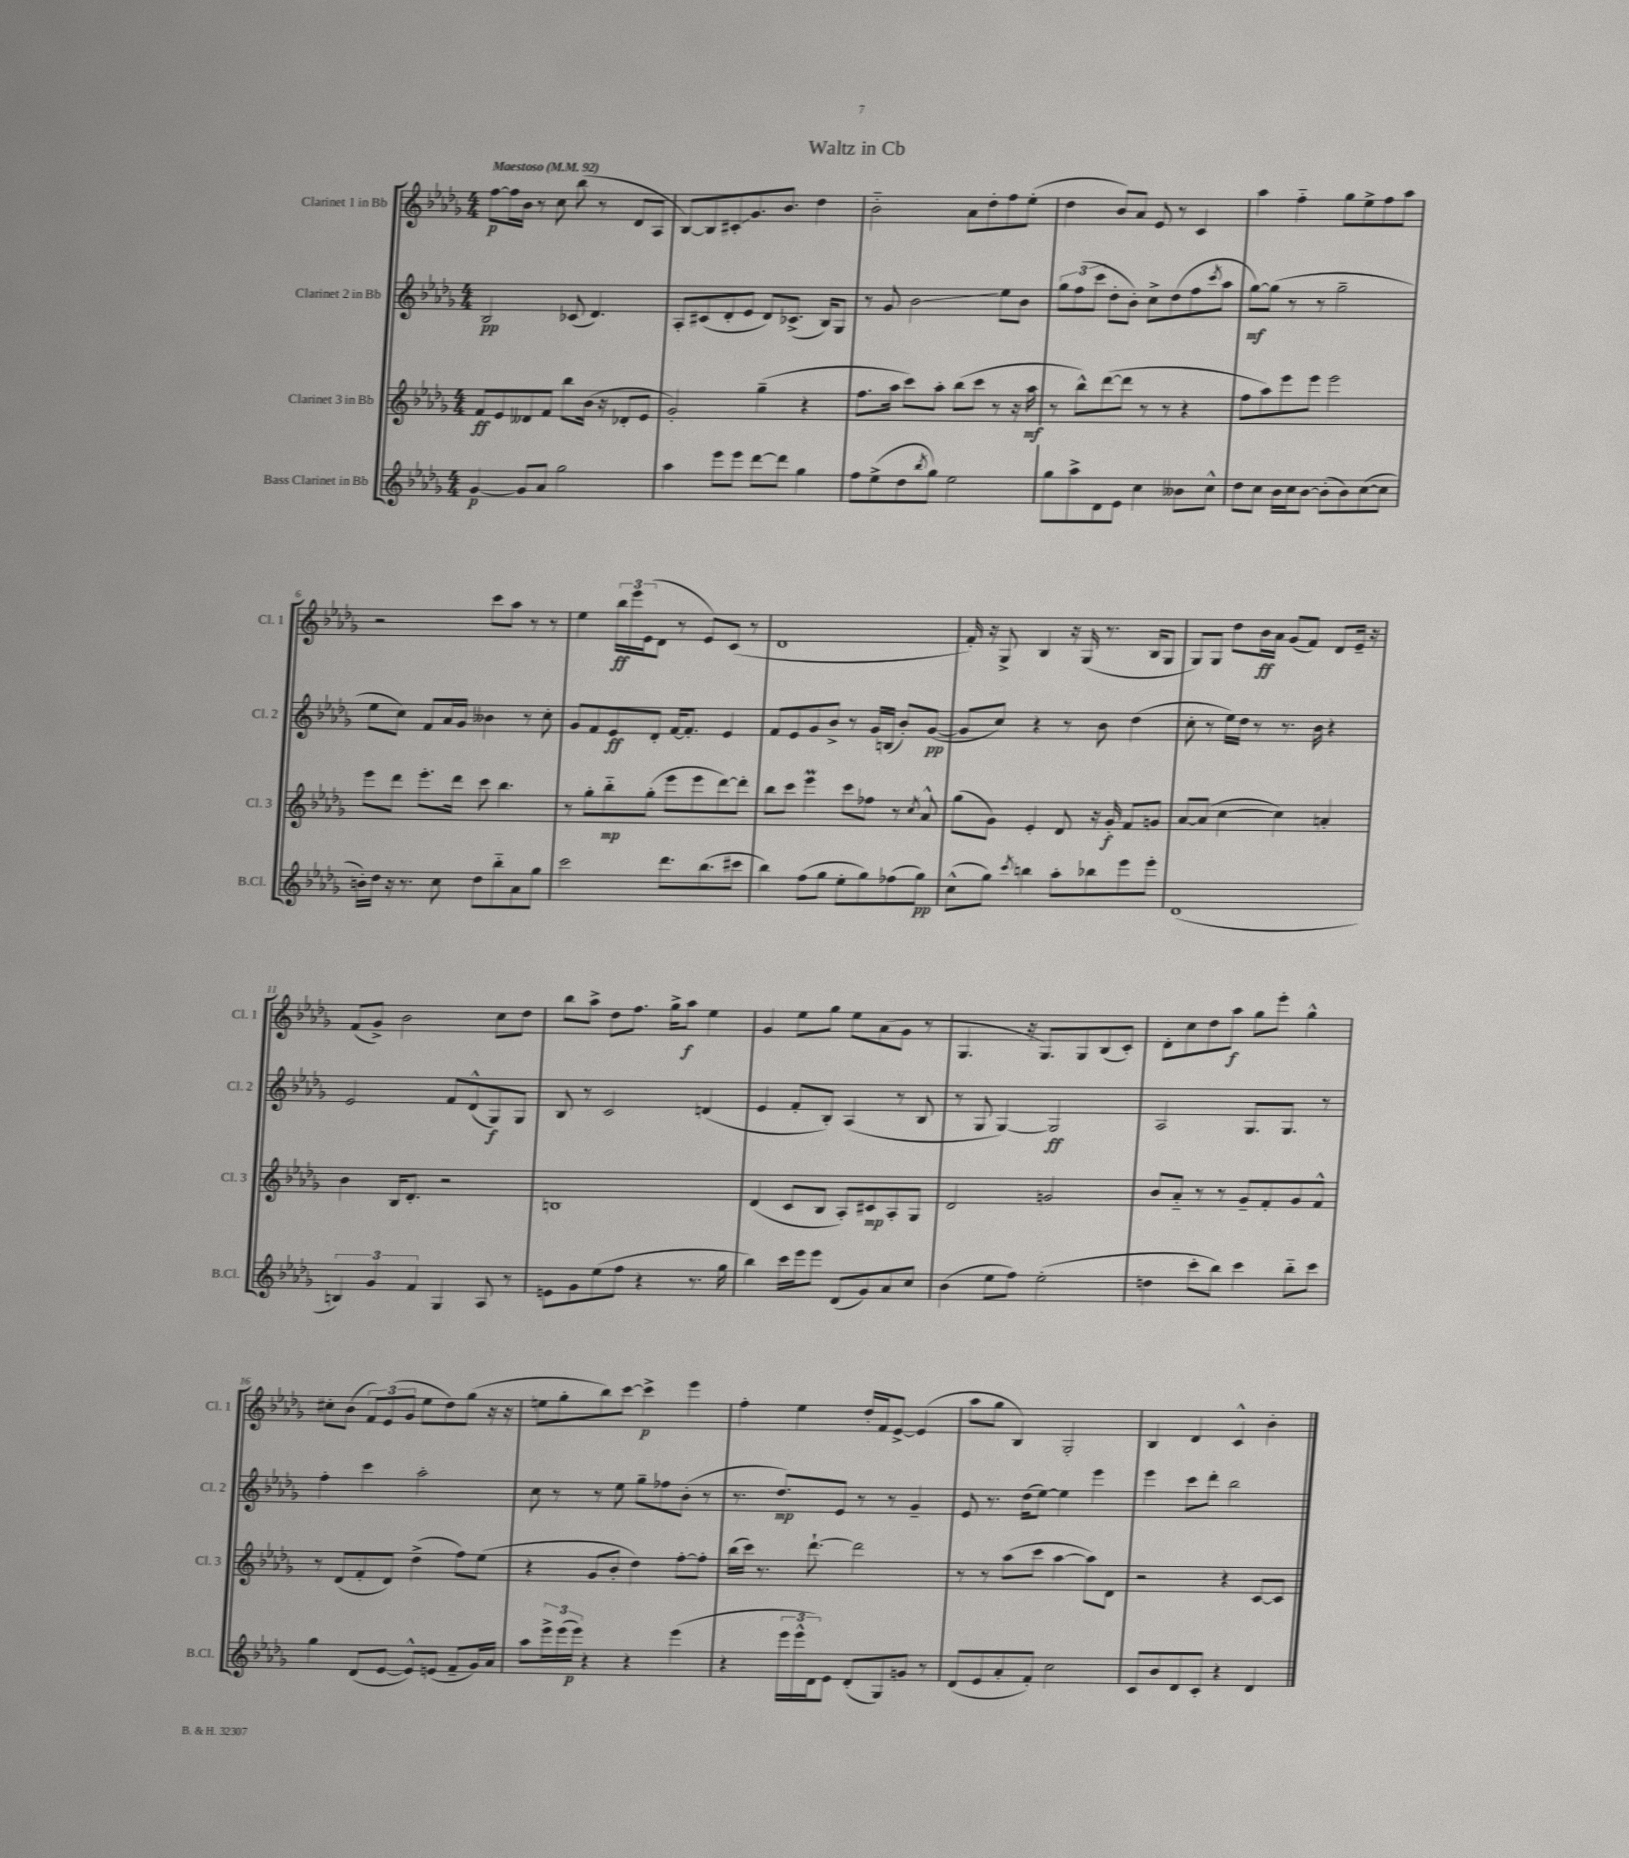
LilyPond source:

\header { title = "Waltz in Cb" }
<<
\new StaffGroup <<
\new Staff = "s0" \with { instrumentName = "Clarinet 1 in Bb" shortInstrumentName = "Cl. 1" } {
    \clef treble \key des \major \numericTimeSignature \time 4/4 \tempo "Maestoso" 4 = 92
    f''8~\p f''16 bes'16 r8 c''8 bes''8( r8 des'8 aes8 |
    bes8~) bes8 cis'8-.\glissando ges'8. bes'8. des''4 |
    bes'2-_ aes'8 des''8-. f''8 ees''8-.( |
    des''4 bes'8) aes'8 ees'8 r8 c'4 |
    aes''4 f''4-_ ges''8 ees''8-> f''8 aes''8 |
    r2 c'''8 aes''8 r8 r8 |
    ees''4 \tuplet 3/2 { bes''16\ff ees'''16 ees'16( } des'8 r8 ees'8) c'8( r8 |
    des'1 |
    f'16-.) r16 ges8-> bes4 r16 ges16( r8. bes16 ges8 |
    ges8) ges8 des''8 bes'16\ff aes'16 ges'8( f'8) des'8 ees'16-- r16 |
    f'8( ges'8->) bes'2 c''8 des''8 |
    bes''8 aes''8-> des''8 f''8. ges''16-> aes''8\f ees''4 |
    ges'4 ees''8 ges''8 ees''8 aes'8( ges'8 r8 |
    ges4. r16 ges8.) ges8 bes8( c'8-.) |
    des'8-. c''8 des''8 aes''8\f ges''8 ees'''8-. ges''4-^ |
    cis''8-. bes'8( \tuplet 3/2 { f'8) ees'8( ges'8 } ees''8 des''8) ges''8( r16 r16 |
    e''8 ges''8-. bes''8) c'''8~ c'''4->\p ees'''4 |
    f''4-. ees''4 des''16-. f'16 ees'8~-> ees'4( |
    aes''8 ges''8 bes4) ges2-. |
    bes4 des'4 c'4-^ bes'4-. \bar "|." |
}
\new Staff = "s1" \with { instrumentName = "Clarinet 2 in Bb" shortInstrumentName = "Cl. 2" } {
    \clef treble \key des \major \numericTimeSignature \time 4/4
    bes2\pp ces'8( des'4.) |
    aes8-. cis'8( des'8-. ees'8 des'8) ces'8.->( bes16) ges8 |
    r8 ges'8 bes'2\glissando ees''8 bes'8 |
    \tuplet 3/2 { ges''8 f''8( c'''8 } des''8-. bes'8-.) c''8-> des''8( f''8 \acciaccatura { c'''8 } aes''8 |
    ges''8~\mf) ges''8( r8 r8 ges''2-- |
    ees''8 c''8) f'8 aes'16 ges'16 beses'4 r8 c''8-. |
    ges'8 f'8 ees'8\ff des'8-. f'16~ f'8.-. ees'4 |
    f'8 ees'8 ges'8 bes'8-> r8 ges'16 b16( bes'8-.) ges'8~\pp( |
    ges'8 c''8) r4 r8 bes'8 des''4( |
    c''8-. r8 ees''16) des''16 r8 r8. bes'16 r4 |
    ees'2 f'8 des'8-^( ges8\f) ges8 |
    bes8 r8 c'2 d'4( |
    ees'4 f'8-. bes8-.) aes4( r8 bes8 |
    r8 ges8 ges4~) ges2\ff |
    aes2 ges8. ges8. r8 |
    f''4-. c'''4 aes''2-. |
    c''8 r8 r8 ees''8 ges''8-- fes''8 bes'8-.( r8 |
    r8. des''8.\mp) ees'8 r8 r8 ges'4-- |
    ees'8 r8. des''16( ees''8~) ees''4 ees'''4 |
    ees'''4 c'''8 des'''8-. bes''2 \bar "|." |
}
\new Staff = "s2" \with { instrumentName = "Clarinet 3 in Bb" shortInstrumentName = "Cl. 3" } {
    \clef treble \key des \major \numericTimeSignature \time 4/4
    f'8\ff ees'8 deses'8 f'8 bes''8 bes'16( r16 des'8-. ees'8 |
    ges'2-.) ges''4--( r4 |
    f''8. aes''16 c'''8) aes''8-. bes''8( c'''8 r8 r16 aes''16\mf |
    r8 bes''8-^) des'''8~( des'''8 r8 r8 r4 |
    f''8 aes''8) ees'''8 ees'''8 ees'''2 |
    ees'''8 des'''8 ees'''8.-. des'''16 c'''8 bes''4. |
    r8 ges''8-. bes''8-_\mp ges''8-.( ees'''8 ees'''8 des'''8~) des'''8-. |
    bes''8 c'''8 ees'''4\prall c'''8 fes''8 r8 \acciaccatura { c''8 } aes'8-^ |
    ges''8( ges'8) ees'4-. des'8 r16 ges'16-.\f f'8 g'8 |
    aes'8~ aes'8( c''4~ c''4) a'4-. |
    bes'4 bes16 des'8.-. r2 |
    b1 |
    des'4( c'8 bes8 aes8-.) cis'8\mp aes8-. ges8 |
    des'2 g'2 |
    bes'8 aes'8-_ r8 r8 ges'8-- f'8-. ges'8 f'8-^ |
    r8 des'8( f'8-. des'8) des''4->( f''8) ees''8( |
    r4 ges'8 bes'8-. des''4) f''8~-. f''8-. |
    bes''16( c'''16) r8. des'''8.~-! des'''2 |
    r8 r8 aes''8( c'''8 aes''4~ aes''8) des'8 |
    r2 r4 c'8~ c'8 \bar "|." |
}
\new Staff = "s3" \with { instrumentName = "Bass Clarinet in Bb" shortInstrumentName = "B.Cl." } {
    \clef treble \key des \major \numericTimeSignature \time 4/4
    ges'4~\p ges'8 aes'8 ges''2 |
    aes''4 ees'''8 ees'''8 des'''8~ des'''8 ges''4 |
    f''8 ees''8->( des''8 \acciaccatura { bes''8 } ges''8) ees''2 |
    ges''8 aes''8-> des'8 ees'8 c''4 beses'8 c''8-^ |
    des''8 c''8 bes'16 c''16 bes'8~ bes'8-.( bes'8) c''8~( c''8 |
    b'16-.) des''16 r16 r8. c''8 des''8 bes''8-_ aes'8 ges''8 |
    c'''2 des'''8. bes''8.( cis'''8 |
    bes''4) f''8( ges''8 ees''8-. ges''8) fes''8( ges''8\pp) |
    c''8-^( ges''8) \acciaccatura { c'''8 } b''4 aes''8-. bes''8 ees'''8 ees'''8-. |
    des'1( |
    \tuplet 3/2 { b4) ges'4 f'4 } ges4 aes8 r8 |
    e'8 ges'8 ees''8( f''8 r4 r8. ges''16 |
    bes''4) c'''16 ees'''16 ees'''8 des'8( ges'8) aes'8 c''8 |
    bes'4( ees''8 f''8) ees''2-.( |
    d''4 c'''8-. bes''8) c'''4 bes''8-_ c'''8 |
    ges''4 des'8( ees'8~ ees'8-^) e'8( f'8-- ges'16) aes'16 |
    aes''8 \tuplet 3/2 { ees'''16-> ees'''16( ees'''16\p) } r4 r4 ees'''4( |
    r4 \tuplet 3/2 { ees'''16 ees'''16-^ des'16) } ees'8 des'8-.( ges8) g'8 r8 |
    des'8( ees'8 aes'8-. f'8-.) c''2 |
    c'8 bes'8 des'8 c'8-. r4 des'4 \bar "|." |
}
>>
>>
